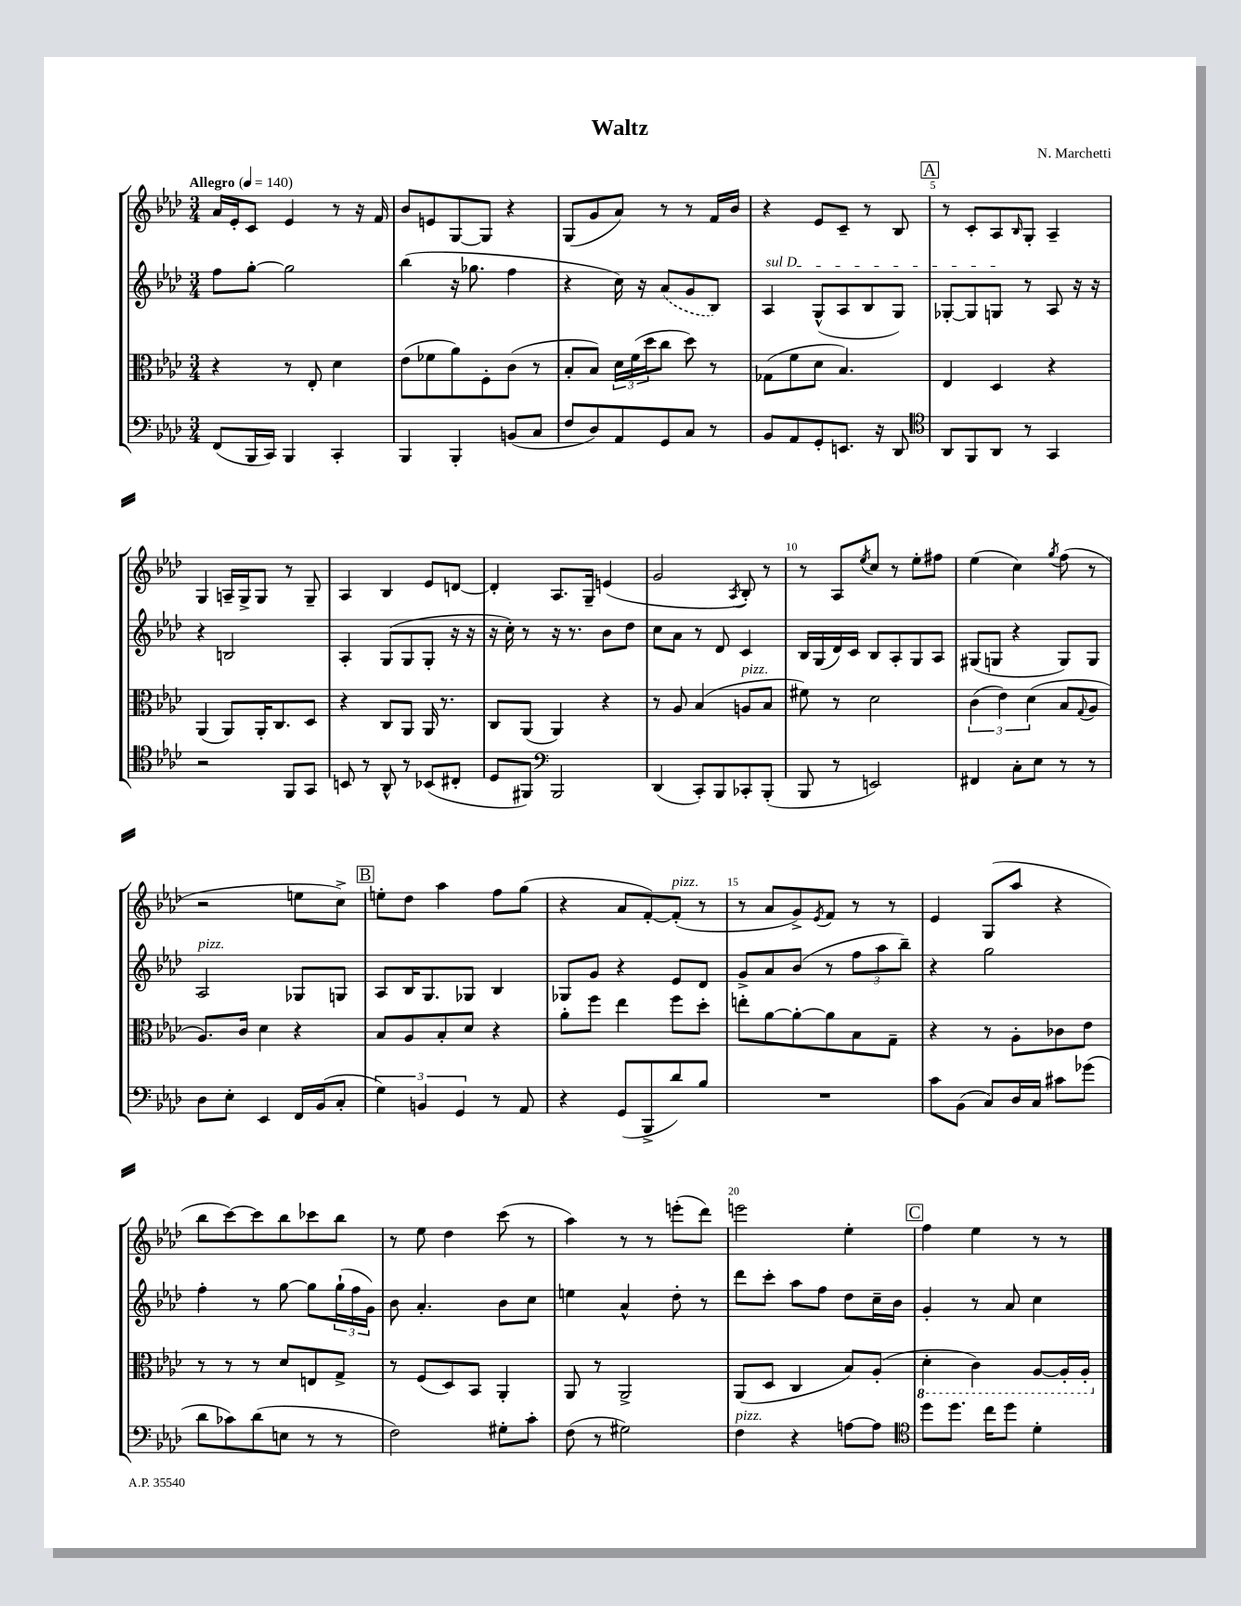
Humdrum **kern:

**kern	**kern	**kern	**kern
*staff4	*staff3	*staff2	*staff1
*clefF4	*clefC3	*clefG2	*clefG2
*k[b-e-a-d-]	*k[b-e-a-d-]	*k[b-e-a-d-]	*k[b-e-a-d-]
*M3/4	*M3/4	*M3/4	*M3/4
*MM140	*MM140	*MM140	*MM140
(8FF	4r	8ff	16a-
.	.	.	16e-'
16BBB-	.	[8gg'	8c
16CC)	.	.	.
4BBB-	8r	2gg]	4e-
.	8E-'	.	.
4CC'	4d-	.	8r
.	.	.	16r
.	.	.	16f
=	=	=	=
4BBB-	(8e-	(4bb-	8b-
.	8f-	.	8e
4BBB-'	8a-)	16r	[8G
.	.	8.gg-	.
.	8F'	.	8G]
(8BB	(8c	4ff	4r
8C	8r	.	.
=	=	=	=
8F	8B-'	4r	(8G
8D-)	8B-)	.	8g
8AA-	24d-	16cc)	8a-)
.	(24f	.	.
.	.	16r	.
.	24dd-	.	.
8GG	8cc	(8a-	8r
8C	8dd-)	8g	8r
8r	8r	8B-)	16f
.	.	.	16b-
=	=	=	=
8BB-	(8G-	4A-	4r
8AA-	8f	.	.
8GG'	8d-	(8G^^	8e-
8.EE	4.B-)	8A-	8c~
.	.	8B-	8r
16r	.	.	.
8DD-	.	8G)	8B-
=	=	=	=
*clefC4	*	*	*
8AA-	4E-	[8G-'	8r
8FF	.	8G-]	8c'
8AA-	4D-	8G	8A-
.	.	.	16qqB-
8r	.	8r	8G'
4GG	4r	8A-	4A-~
.	.	16r	.
.	.	16r	.
=	=	=	=
2r	(4AA-	4r	4G
.	8AA-)	2B	16A~
.	.	.	16G^
.	16AA-'	.	8G
.	8.C	.	.
8FF	.	.	8r
8GG	8D-	.	8G~
=	=	=	=
8BB	4r	4A-'	4A-
8r	.	.	.
8AA-^^	8C	(8G	4B-
8r	8AA-	8G	.
(8BB-	16AA-	8G'	8e-
.	8.r	.	.
8C#'	.	16r	[8d
.	.	16r	.
=	=	=	=
8D-	8C	16r	4d']
.	.	16cc')	.
8FF#)	(8AA-	8r	.
*clefF4	*	*	*
2BBB-	4AA-)	16r	8.A-
.	.	8.r	.
.	.	.	16G~
.	4r	8b-	(4e
.	.	8dd-	.
=	=	=	=
(4DD-	8r	8cc	2g
.	8A-	8a-	.
8CC')	(4B-	8r	.
8BBB-	.	8d-	.
.	.	.	8qA-
8CC-'	8A	4c	8B-')
(8BBB-'	8B-	.	8r
=	=	=	=
8BBB-	8f#)	16B-	8r
.	.	(16G	.
8r	8r	16d-)	8A-
.	.	16c	.
.	.	.	8qee-
2EE)	2d-	8B-	8cc
.	.	8A-'	8r
.	.	8G	8ee-'
.	.	8A-	8ff#
=	=	=	=
4FF#	(6c	(8G#	(4ee-
.	.	8G	.
.	6e-)	.	.
8C'	.	4r	4cc)
.	(6d-	.	.
8E-	.	.	.
.	.	.	8qgg
8r	8B-	8G)	(8ff
.	8qqG	.	.
8r	8A-	8G	8r
=	=	=	=
8D-	8.A-)	2A-	2r
8E-'	.	.	.
.	16c	.	.
4EE-	4d-	.	.
16FF	4r	8G-	8ee
(16BB-	.	.	.
8C'	.	8G	8cc^)
=	=	=	=
6G)	8B-	8A-	8ee'
.	8A-	16B-	8dd-
6BB	.	.	.
.	.	8.G	.
.	8B-'	.	4aa-
6GG	.	.	.
.	8d-	8G-	.
8r	4r	4B-	8ff
8AA-	.	.	(8gg
=	=	=	=
4r	8a-'	8G-	4r
.	8ff	8g	.
(8GG	4ee-	4r	8a-
8BBB-^	.	.	[8f')
8d-)	8ff	8e-	(8f']
8B-	8dd-'	8d-	8r
=	=	=	=
2.r	8ee'	8g^	8r
.	[8a-	8a-	8a-
.	8a-'_	(8b-	8g^)
.	.	.	8qe-
.	8a-]	8r	8f
.	8B-	12ff	8r
.	.	12aa-	.
.	8G~	.	8r
.	.	12bb-~)	.
=	=	=	=
8c	4r	4r	4e-
(8BB-	.	.	.
8C)	8r	2gg	(8G
16D-	8A-'	.	8aa-
16C	.	.	.
8c#	8c-	.	4r
(8g-	8e-	.	.
=	=	=	=
8d-	8r	4ff'	8bb-
8c-)	8r	.	[8ccc)
(8d-	8r	8r	8ccc]
8E	8d-	[8gg	8bb-
8r	8E	8gg]	8ccc-
8r	8G^	(24gg`	8bb-
.	.	24ff	.
.	.	24g)	.
=	=	=	=
2F)	8r	8b-	8r
.	(8F	4.a-'	8ee-
.	8D-)	.	4dd-
.	8BB-	.	.
8G#'	4AA-'	8b-	(8ccc
8c'	.	8cc	8r
=	=	=	=
(8F	8AA-	4ee	4aa-)
8r	8r	.	.
2G#)	2AA-^	4a-^^	8r
.	.	.	8r
.	.	8dd-'	(8eee'
.	.	8r	8ddd-)
=	=	=	=
4F	(8AA-	8ddd-	2eee
.	8D-	8ccc'	.
4r	4C	8aa-	.
.	.	8ff	.
[8A	8B-)	8dd-	4ee-'
8A]	(8A-'	16cc~	.
.	.	16b-	.
=	=	=	=
*clefC4	*	*	*
8dd-	4D-'	4g'	4ff
8.dd-	.	.	.
.	4C)	8r	4ee-
16cc	.	.	.
8dd-	.	8a-	.
4d-'	[8AA-	4cc	8r
.	16AA-']	.	8r
.	16AA-'	.	.
==	==	==	==
*-	*-	*-	*-
